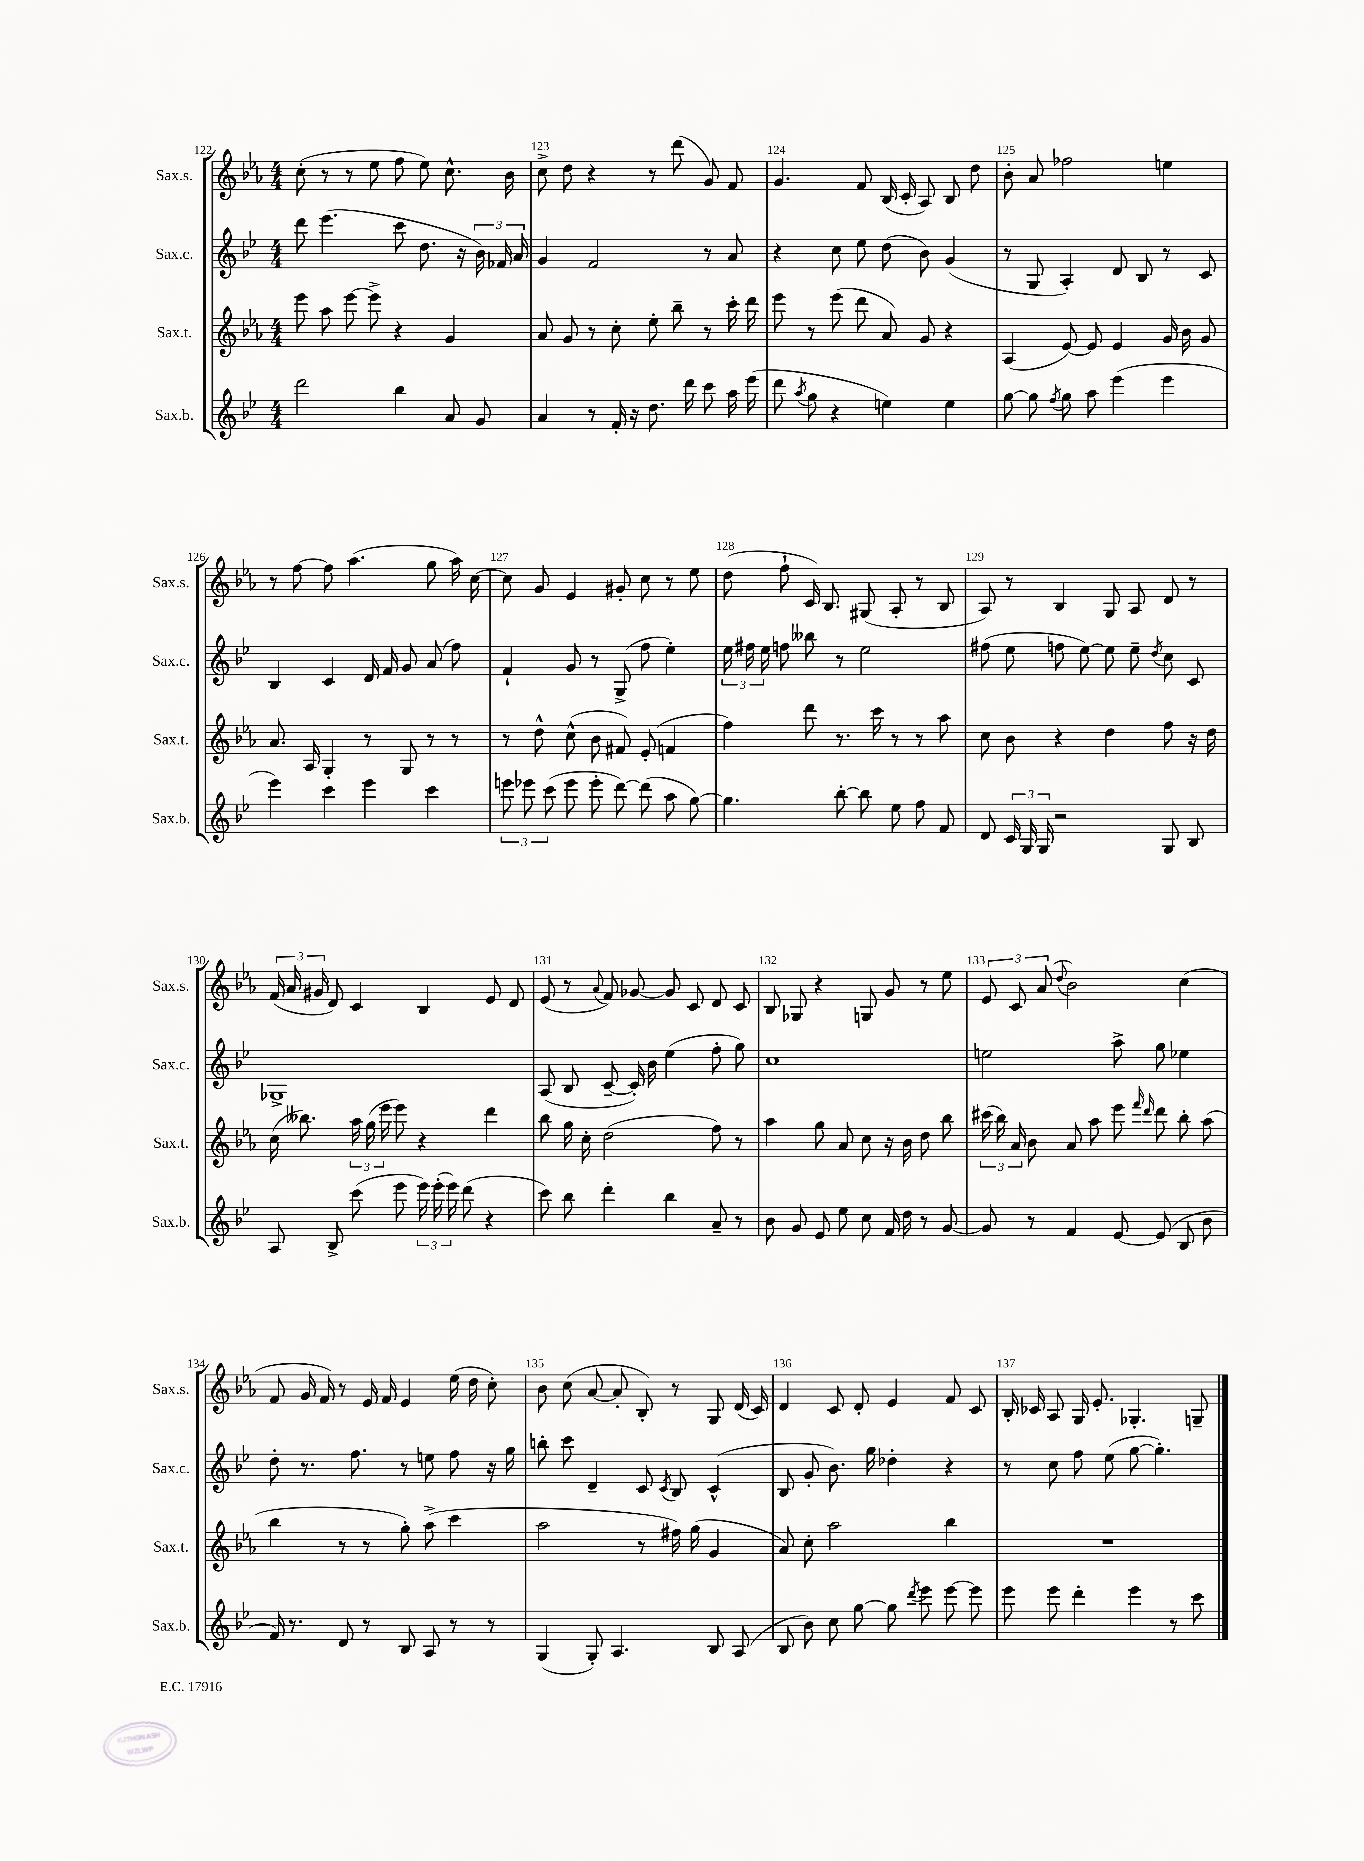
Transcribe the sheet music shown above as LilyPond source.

<<
\new StaffGroup <<
\new Staff = "s0" \with { instrumentName = "Sax.s." shortInstrumentName = "Sax.s." } {
    \clef treble \key ees \major \numericTimeSignature \time 4/4
    \autoBeamOff c''8-.( r8 r8 ees''8 f''8 ees''8) c''8.-^ bes'16 |
    c''8-> d''8 r4 r8 d'''8( g'8) f'8 |
    g'4. f'8 bes16( c'16-. aes8) bes8 d''8 |
    bes'8-. aes'8 fes''2 e''4 |
    r8 f''8~ f''8 aes''4.( g''8 aes''16) c''16~ |
    c''8 g'8 ees'4 gis'8-. c''8 r8 ees''8 |
    d''8( f''8-! c'16) bes8. gis8( aes8-. r8 bes8 |
    aes8) r8 bes4 g8 aes8 d'8 r8 |
    \tuplet 3/2 { f'16( aes'16 gis'16 } d'8) c'4 bes4 ees'8 d'8 |
    ees'8( r8 \appoggiatura { aes'8 } f'8) ges'8~ ges'8 c'8 d'8 c'8 |
    bes8 ges8 r4 g8 g'8 r8 ees''8 |
    \tuplet 3/2 { ees'8 c'8 aes'8( } \appoggiatura { d''8 } bes'2) c''4( |
    f'8 g'16 f'16) r8 ees'16 f'16 ees'4 ees''16( d''16 c''8-.) |
    bes'8 c''8( aes'8~ aes'8-. bes8-.) r8 g8 d'16( c'16) |
    d'4 c'8 d'8-. ees'4 f'8 c'8 |
    bes16-. ces'16 aes8 g16 ees'8.-. ges4.-. g8-- \bar "|." |
}
\new Staff = "s1" \with { instrumentName = "Sax.c." shortInstrumentName = "Sax.c." } {
    \clef treble \key bes \major \numericTimeSignature \time 4/4
    \autoBeamOff d'''8 ees'''4.( c'''8 d''8. r16 \tuplet 3/2 { bes'16) fes'16 a'16 } |
    g'4 f'2 r8 a'8 |
    r4 c''8 ees''8 d''8( bes'8) g'4( |
    r8 g8 a4-.) d'8 bes8 r8 c'8 |
    bes4 c'4 d'16 f'16 g'8 a'8( f''8) |
    f'4-! g'8 r8 g8->( f''8 ees''4-.) |
    \tuplet 3/2 { ees''16 fis''16 ees''16 } f''8 beses''8 r8 ees''2 |
    fis''8( ees''8 f''8 ees''8~) ees''8 ees''8-- \acciaccatura { d''8 } c''8 c'8 |
    ges1-> |
    a8( bes8 c'8~-- c'16-.) bes'16 ees''4( f''8-. g''8) |
    c''1 |
    e''2 a''8-> g''8 ees''4 |
    d''8-. r8. f''8. r8 e''8 f''8 r16 g''16 |
    b''8-. c'''8 d'4-- c'8 \acciaccatura { c'8 } bes8 c'4-^( |
    bes8 g'8-. bes'8.) g''16 des''4-. r4 |
    r8 c''8 f''8 ees''8( g''8~ g''4.-.) \bar "|." |
}
\new Staff = "s2" \with { instrumentName = "Sax.t." shortInstrumentName = "Sax.t." } {
    \clef treble \key ees \major \numericTimeSignature \time 4/4
    \autoBeamOff ees'''8 aes''8 ees'''8~ ees'''8-> r4 g'4 |
    aes'8 g'8 r8 c''8-. ees''8-. bes''8-- r8 c'''16-. d'''16 |
    ees'''8 r8 ees'''8( d'''8 aes'8) g'8 r4 |
    aes4( ees'8~) ees'8 ees'4 g'16 bes'16 g'8 |
    aes'8. aes16 g4-. r8 g8 r8 r8 |
    r8 d''8-^ c''8-^( bes'8 fis'8) ees'8-.( f'4 |
    f''4) d'''8 r8. c'''16 r8 r8 aes''8 |
    c''8 bes'8 r4 d''4 f''8 r16 d''16 |
    c''16( beses''8.) \tuplet 3/2 { aes''16 g''16( ees'''16 } ees'''8) r4 d'''4 |
    bes''8 g''16 c''16-. d''2( f''8) r8 |
    aes''4 g''8 aes'8 c''8 r16 bes'16 d''8 bes''8 |
    \tuplet 3/2 { cis'''16( bes''16) aes'16 } bes'8 aes'8 aes''8 ees'''8 \grace { f'''16 d'''16 } d'''8 bes''8-. aes''8( |
    bes''4 r8 r8 g''8-.) aes''8->( c'''4 |
    aes''2 r8 fis''16) g''16( g'4 |
    aes'8) c''8-. aes''2 bes''4 |
    R1 \bar "|." |
}
\new Staff = "s3" \with { instrumentName = "Sax.b." shortInstrumentName = "Sax.b." } {
    \clef treble \key bes \major \numericTimeSignature \time 4/4
    \autoBeamOff d'''2 bes''4 a'8 g'8 |
    a'4 r8 f'16-. r16 d''8. d'''16 c'''8 a''16 ees'''16( |
    d'''8 \acciaccatura { a''8 } g''8 r4 e''4) e''4 |
    g''8~ g''8 \acciaccatura { f''8 } g''8 a''8 ees'''4( ees'''4 |
    ees'''4) c'''4 ees'''4 c'''4 |
    \tuplet 3/2 { e'''8 ees'''8 c'''8( } ees'''8 ees'''8-. d'''8~) d'''8( a''8 g''8~) |
    g''4. bes''8~-. bes''8 ees''8 f''8 f'8 |
    d'8 \tuplet 3/2 { c'16 g16 g16 } r2 g8 bes8 |
    a8 bes8-> c'''8( ees'''8 \tuplet 3/2 { ees'''16) ees'''16-.( ees'''16) } d'''8( r4 |
    c'''8) bes''8 d'''4-. bes''4 a'8-- r8 |
    bes'8 g'8 ees'8 ees''8 c''8 f'16 d''16 r8 g'8~ |
    g'8 r8 f'4 ees'8~ ees'8( bes8 bes'8 |
    f'16) r8. d'8 r8 bes8 a8 r8 r8 |
    g4( g8-.) a4. bes8 a8( |
    bes8 bes'8) c''8 g''8~ g''8 \acciaccatura { d'''8 } ees'''8 ees'''8~ ees'''8 |
    ees'''8 ees'''8 d'''4-. ees'''4 r8 c'''8 \bar "|." |
}
>>
>>
\layout { \context { \Score currentBarNumber = #122 \override BarNumber.break-visibility = ##(#f #t #t) barNumberVisibility = #all-bar-numbers-visible } }
